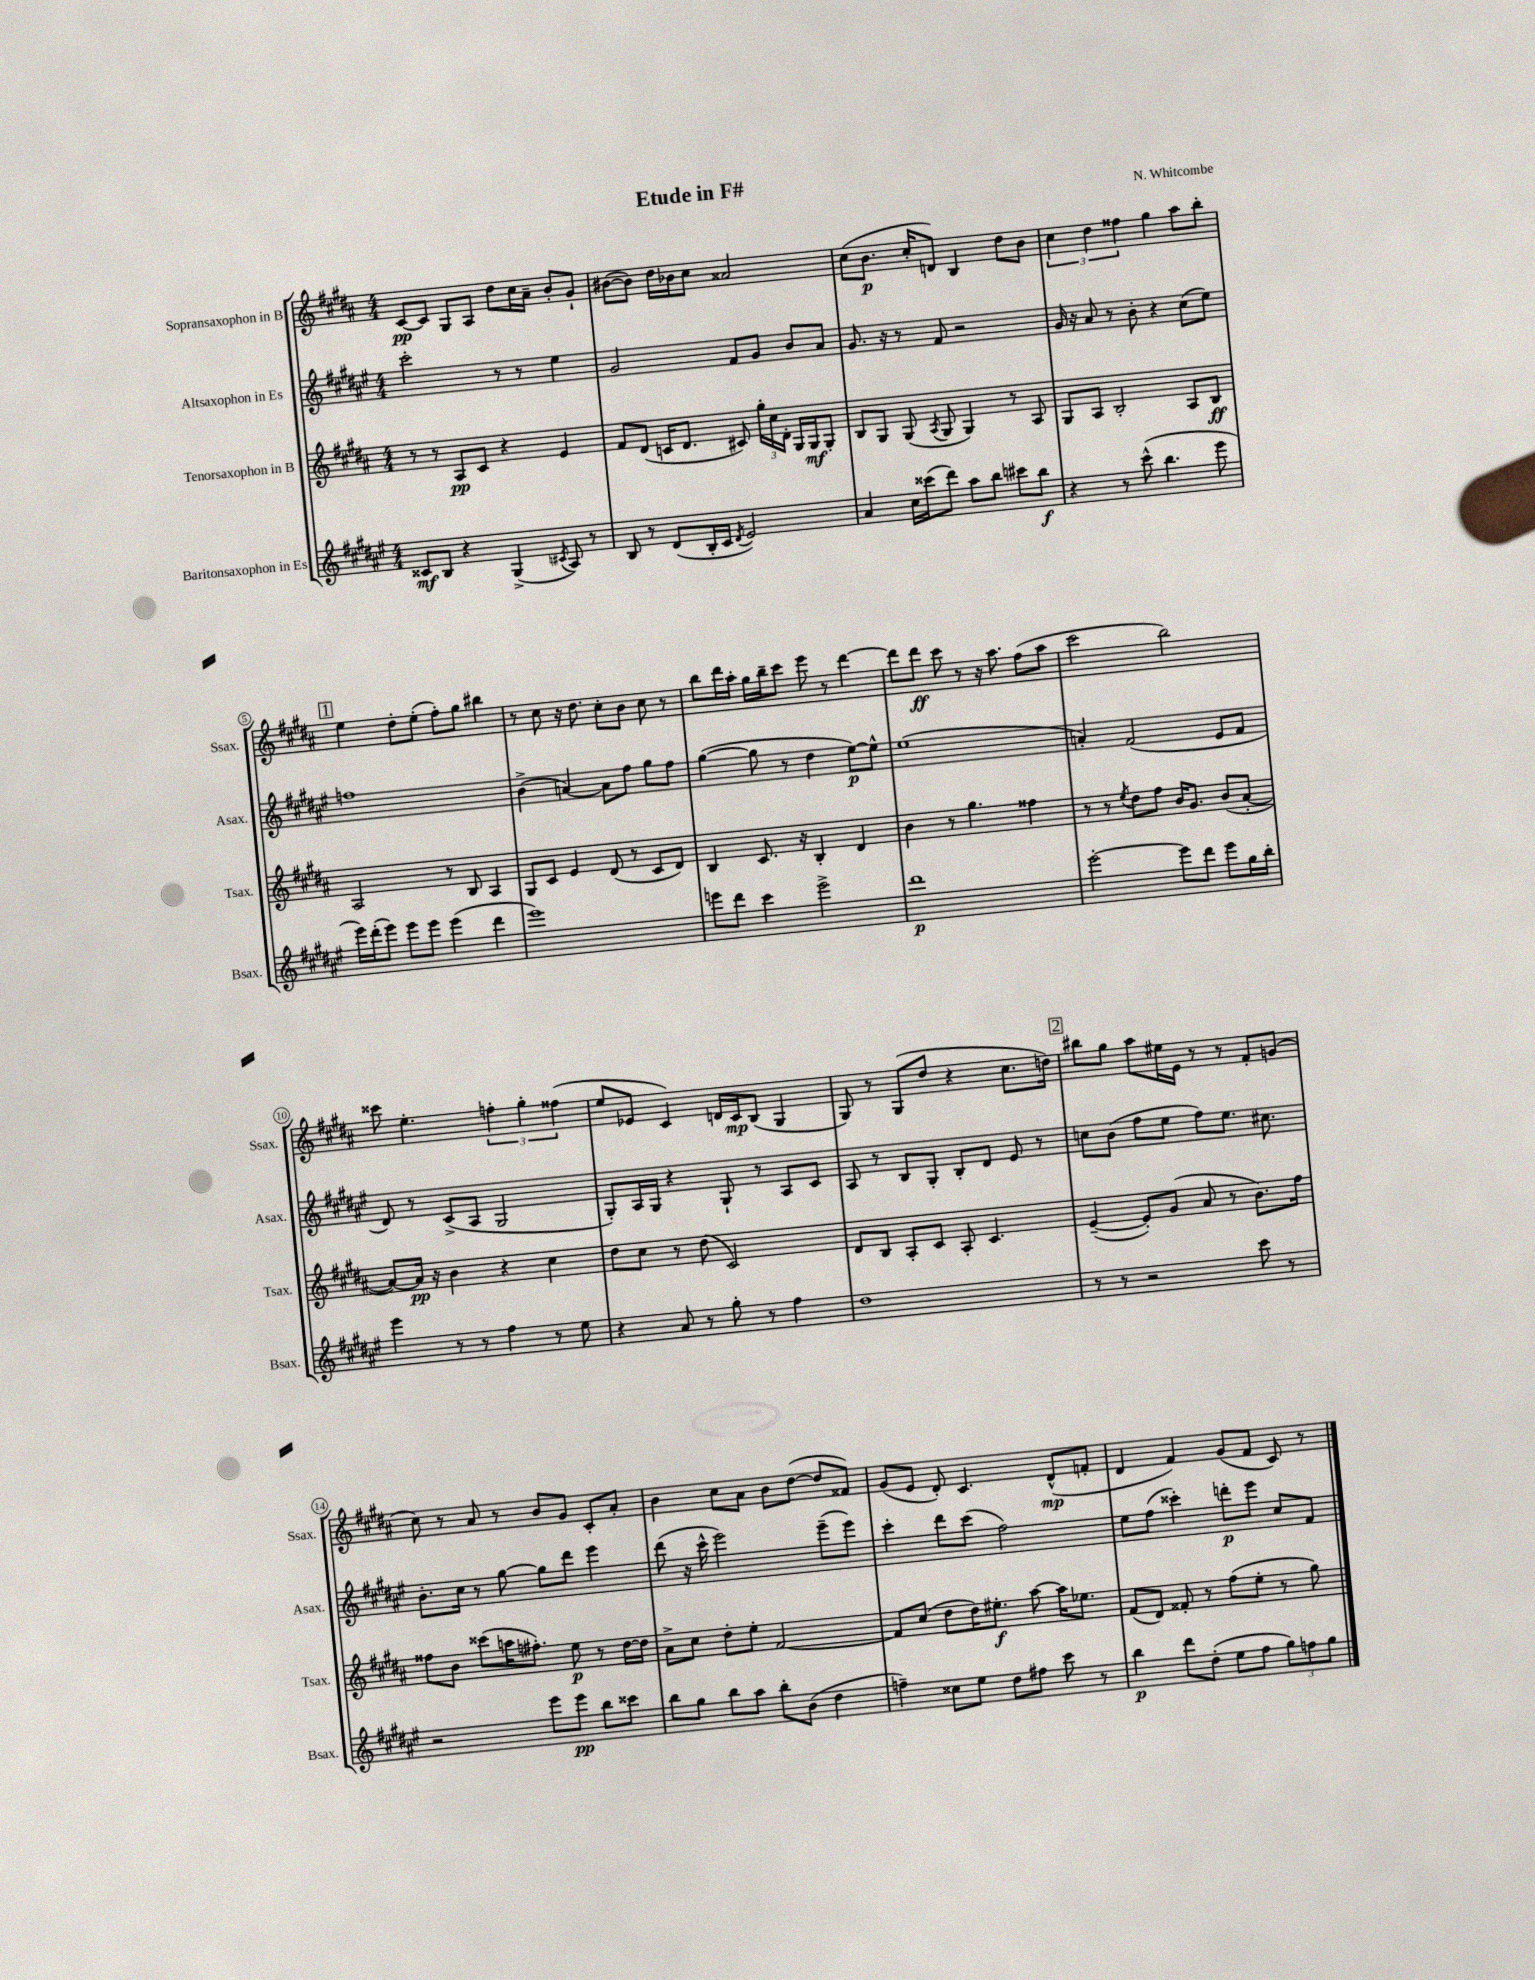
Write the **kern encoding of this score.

**kern	**dynam	**kern	**dynam	**kern	**dynam	**kern	**dynam
*part4	*part4	*part3	*part3	*part2	*part2	*part1	*part1
*staff4	*staff4	*staff3	*staff3	*staff2	*staff2	*staff1	*staff1
*I"Baritonsaxophon in Es	*	*I"Tenorsaxophon in B	*	*I"Altsaxophon in Es	*	*I"Sopransaxophon in B	*
*I'Bsax.	*	*I'Tsax.	*	*I'Asax.	*	*I'Ssax.	*
*clefG2	*	*clefG2	*	*clefG2	*	*clefG2	*
*k[f#c#g#d#a#e#]	*	*k[f#c#g#d#a#]	*	*k[f#c#g#d#a#e#]	*	*k[f#c#g#d#a#]	*
*M4/4	*	*M4/4	*	*M4/4	*	*M4/4	*
=1	=1	=1	=1	=1	=1	=1	=1
8c##X/L	mf	8r	.	2ccc#'\	.	[8c#/L	pp
8B/J	.	8r	.	.	.	8c#/J]	.
4r	.	8A#/L	pp	.	.	8G#/L	.
.	.	8c#/J	.	.	.	8A#/J	.
(4G#^/	.	4r	.	8r	.	8dd#\L	.
.	.	.	.	8r	.	16cc#\L	.
.	.	.	.	.	.	16a#~\JJ	.
8qc#X/	.	.	.	.	.	.	.
8A#/)	.	4e/	.	4ee#\	.	8b'/L	.
8r	.	.	.	.	.	8g#`/J	.
=2	=2	=2	=2	=2	=2	=2	=2
8B/	.	8f#/L	.	2g#/	.	([8b#X\L	.
8r	.	(8d#/J	.	.	.	8b#\J])	.
(8d#/L	.	16cn/KL	.	.	.	16dd#\LL	.
.	.	8.d#/J	.	.	.	16b-X\J	.
16B'/L	.	.	.	.	.	8cc#\J	.
16c#/JJ	.	.	.	.	.	.	.
8qd#/	.	.	.	.	.	.	.
2e#/)	.	8c#X/)	.	8f#/L	.	2a##X/	.
.	.	24gg#'\LL	.	8g#/J	.	.	.
.	.	24cc#\	.	.	.	.	.
.	.	24d#'\JJ	.	.	.	.	.
.	.	16G#/LL	.	8b/L	.	.	.
.	.	16G#/J	mf	.	.	.	.
.	.	8G#'/J	.	8a#/J	.	.	.
=3	=3	=3	=3	=3	=3	=3	=3
4a#/	.	8B/L	.	8.g#/	.	(8cc#\L	.
.	.	8G#/J	.	.	.	8.b\J	p
.	.	.	.	16r	.	.	.
16cc#\LL	.	(8G#/	.	8r	.	.	.
(16ccc##X\J	.	.	.	.	.	16cc#'/KL	.
.	.	8qA#/	.	.	.	.	.
8ddd#\J)	.	8G#/	.	8f#/	.	8dn/J)	.
8aa#\L	.	4G#/)	.	2r	.	4B/	.
8bb\J	.	.	.	.	.	.	.
8ccc#X\L	.	8r	.	.	.	8dd#\L	.
8bb\J	f	8A#/	.	.	.	8b\J	.
=4	=4	=4	=4	=4	=4	=4	=4
4r	.	8G#/L	.	16g#/	.	6cc#\	.
.	.	.	.	16r	.	.	.
.	.	8A#/J	.	8a#/	.	.	.
.	.	.	.	.	.	6dd#\	.
8r	.	2B'/	.	8r	.	.	.
.	.	.	.	.	.	6ff##X\	.
(8ccc#^^\	.	.	.	8b'\	.	.	.
4.bb\	.	.	.	4r	.	4gg#\	.
.	.	8A#/L	.	(8cc#\L	.	8aa#\L	.
8eee#\	.	8B/J	ff	8ee#\J)	.	8bb'\J	.
!!LO:LB:g=z
!!LO:REH:place=s1:t=1
=5	=5	=5	=5	=5	=5	=5	=5
16eee#\LL)	.	2A#/	.	1ffn	.	4ee\	.
(16ddd#'\J	.	.	.	.	.	.	.
8eee#\J)	.	.	.	.	.	.	.
8eee#\L	.	.	.	.	.	8dd#'\L	.
8eee#\J	.	.	.	.	.	(8ee'\J	.
(4eee#\	.	8r	.	.	.	8ff#'\L)	.
.	.	8B/	.	.	.	8gg#\J	.
4ddd#\	.	4A#/	.	.	.	4bb#X\	.
=6	=6	=6	=6	=6	=6	=6	=6
1eee#)	.	8G#/L	.	(4b^\	.	8r	.
.	.	8c#/J	.	.	.	8cc#\	.
.	.	4e/	.	[4an/)	.	16r	.
.	.	.	.	.	.	8.dd#\	.
.	.	(8d#/	.	8a\L]	.	8cc#'\L	.
.	.	8r	.	8ff#\J	.	8b\J	.
.	.	8c#/L	.	8gg#\L	.	8cc#\	.
.	.	8d#/J)	.	8ff#\J	.	8r	.
=7	=7	=7	=7	=7	=7	=7	=7
8eeen\L	.	4B/	.	([4gg#\	.	8bb\L	.
8ddd#\J	.	.	.	.	.	16ddd#\L	.
.	.	.	.	.	.	16aa#'\JJ	.
4ccc#\	.	8.c#/	.	8gg#\]	.	16gg#\LL	.
.	.	.	.	.	.	16bb~\J	.
.	.	.	.	8r	.	8ccc#\J	.
.	.	16r	.	.	.	.	.
2eee^\	.	4B'/	.	4dd#\	.	8eee\	.
.	.	.	.	.	.	8r	.
.	.	4d#/	.	[8ee#\L)	p	[4ddd#\	.
.	.	.	.	8ee#^^\J]	.	.	.
=8	=8	=8	=8	=8	=8	=8	=8
1ddd#	p	4b\	.	(1ee#	.	8ddd#\L]	.
.	.	.	.	.	.	8ddd#\J	ff
.	.	8r	.	.	.	8ccc#\	.
.	.	4.gg#\	.	.	.	8r	.
.	.	.	.	.	.	16r	.
.	.	.	.	.	.	8.aa#\	.
.	.	4ff##X\	.	.	.	(8ff#\L	.
.	.	.	.	.	.	8aa#\J	.
=9	=9	=9	=9	=9	=9	=9	=9
[2eee#'\	.	8r	.	4an'/)	.	2ccc#\	.
.	.	8r	.	.	.	.	.
.	.	8qee/	.	.	.	.	.
.	.	8dd#\L	.	(2f#/	.	.	.
.	.	8ff#\J	.	.	.	.	.
8eee#\L]	.	16b/KL	.	.	.	2bb\)	.
.	.	8.g#/J	.	.	.	.	.
8ddd#\J	.	.	.	.	.	.	.
8eee#\L	.	(8b/L	.	8e#/L	.	.	.
16gg#\L	.	[8a#'/J	.	8f#/J	.	.	.
16bb'\JJ	.	.	.	.	.	.	.
!!LO:LB:g=z
=10	=10	=10	=10	=10	=10	=10	=10
4eee#\	.	8a#/L_)	.	8d#/)	.	8ccc##X\	.
.	.	16a#/Jk]	pp	8r	.	4.ee'\	.
.	.	16r	.	.	.	.	.
8r	.	4b\	.	(8c#^/L	.	.	.
8r	.	.	.	8A#/J	.	.	.
4ff#\	.	4r	.	2G#/	.	6ffn'\	.
.	.	.	.	.	.	6gg#'\	.
8r	.	4cc#\	.	.	.	.	.
.	.	.	.	.	.	(6ff##X\	.
8ee#\	.	.	.	.	.	.	.
=11	=11	=11	=11	=11	=11	=11	=11
4r	.	8dd#\L	.	8G#'/L)	.	8ee/L	.
.	.	8cc#\J	.	16A#/L	.	8e-X/J	.
.	.	.	.	16G#/JJ	.	.	.
8a#/	.	8r	.	4r	.	4c#/)	.
8r	.	(8dd#\	.	.	.	.	.
8gg#'\	.	2c#/)	.	8G#`/	.	16dn/LL	.
.	.	.	.	.	.	16c#/J	mp
8r	.	.	.	8r	.	(8B/J	.
4ff#\	.	.	.	8A#/L	.	4G#/	.
.	.	.	.	8c#/J	.	.	.
=12	=12	=12	=12	=12	=12	=12	=12
1dd#	.	8d#/L	.	8A#/	.	8G#/)	.
.	.	8B/J	.	8r	.	8r	.
.	.	8A#'/L	.	8B/L	.	(8G#/L	.
.	.	8c#/J	.	8G#'/J	.	8dd#/J	.
.	.	8A#'/	.	8B'/L	.	4r	.
.	.	4.c#/	.	8d#/J	.	.	.
.	.	.	.	8e#/	.	8.cc#\L	.
.	.	.	.	8r	.	.	.
.	.	.	.	.	.	16ddn\Jk)	.
!!LO:REH:place=s1:t=2
=13	=13	=13	=13	=13	=13	=13	=13
8r	.	([4e~/	.	8ccn\L	.	8bb#X\L	.
8r	.	.	.	(8b\J	.	8gg#\J	.
2r	.	8e'/L])	.	8ff#\L	.	8aa#\L	.
.	.	(8g#/J	.	8ee#\J	.	16ee#X\L	.
.	.	.	.	.	.	16e\JJ	.
.	.	8a#/	.	8ff#\L)	.	8r	.
.	.	8r	.	8.ee#\J	.	8r	.
8ccc#\	.	8.b\L)	.	.	.	8f#'/L	.
.	.	.	.	8.cc#X\	.	.	.
8r	.	.	.	.	.	(8gn/J	.
.	.	16ff#\Jk	.	.	.	.	.
!!LO:LB:g=z
=14	=14	=14	=14	=14	=14	=14	=14
2r	.	8ff##X\L	.	8.b'\L	.	8cc#\)	.
.	.	8b\J	.	.	.	8r	.
.	.	.	.	16cc#\Jk	.	.	.
.	.	(8ccc##X\L	.	8r	.	8a#/	.
.	.	16aan\K	.	[8gg#\	.	8r	.
.	.	8.ff#X'\J)	.	.	.	.	.
8eee#\L	.	.	.	8gg#\L]	.	8b/L	.
8eee#\J	pp	8ee\	p	8ddd#\J	.	8g#/J	.
8bb\L	.	8r	.	4eee#\	.	8c#'/L	.
8ccc##X\J	.	[16dd#\LL	.	.	.	8a#'/J	.
.	.	16dd#\JJ]	.	.	.	.	.
=15	=15	=15	=15	=15	=15	=15	=15
8bb\L	.	8a#^\L	.	(8ddd#\	.	4b\	.
8gg#\J	.	8cc#\J	.	16r	.	.	.
.	.	.	.	16ccc#^^\	.	.	.
8bb\L	.	8dd#'\L	.	2eee#\)	.	8cc#\L	.
8aa#\J	.	8ee'\J	.	.	.	8a#\J	.
8bb'\L	.	[2f#/	.	.	.	8b\L	.
(8b\J	.	.	.	.	.	([8dd#\J	.
4dd#\	.	.	.	(8eee#~\L	.	8dd#/L]	.
.	.	.	.	8eee#\J)	.	8f##X/J)	.
=16	=16	=16	=16	=16	=16	=16	=16
4ffn~\)	.	8f#/L]	.	4ccc#'\	.	(8g#/L	.
.	.	(8cc#/J	.	.	.	8e/J	.
8cc##X\L	.	8dd#\L	.	8ddd#\L	.	8d#'/)	.
8ee#\J	.	16dd#\K)	.	(8ccc#\J	.	4.c#/	.
.	.	8.ee#X'\J	f	.	.	.	.
8dd#\L	.	.	.	2ff#\)	.	.	.
8ff#X\J	.	[8aa#\	.	.	.	.	.
8ccc#\	.	16aa#\KL]	.	.	.	(8d#^^/L	mp
.	.	8.ee-X\J	.	.	.	.	.
8r	.	.	.	.	.	8fn'/J	.
=17	=17	=17	=17	=17	=17	=17	=17
4bb\	p	(8f#/L	.	8ee#\L	.	4d#/	.
.	.	8d#/J)	.	(8ff#\J	.	.	.
8ddd#\L	.	8f##X'/	.	4ccc##X'\)	.	4f#/)	.
(8dd#'\J	.	8r	.	.	.	.	.
8ee#\L	.	(8ff#\L	.	8dddn'\L	p	(8g#/L	.
8ff#\J	.	8ee'\J	.	8eee#\J	.	8f#/J	.
12gg#\L)	.	8r	.	8cc#/L	.	8c#/)	.
12ffn\	.	.	.	.	.	.	.
.	.	8gg#\)	.	8f#/J	.	8r	.
12gg#\J	.	.	.	.	.	.	.
==	==	==	==	==	==	==	==
*-	*-	*-	*-	*-	*-	*-	*-
